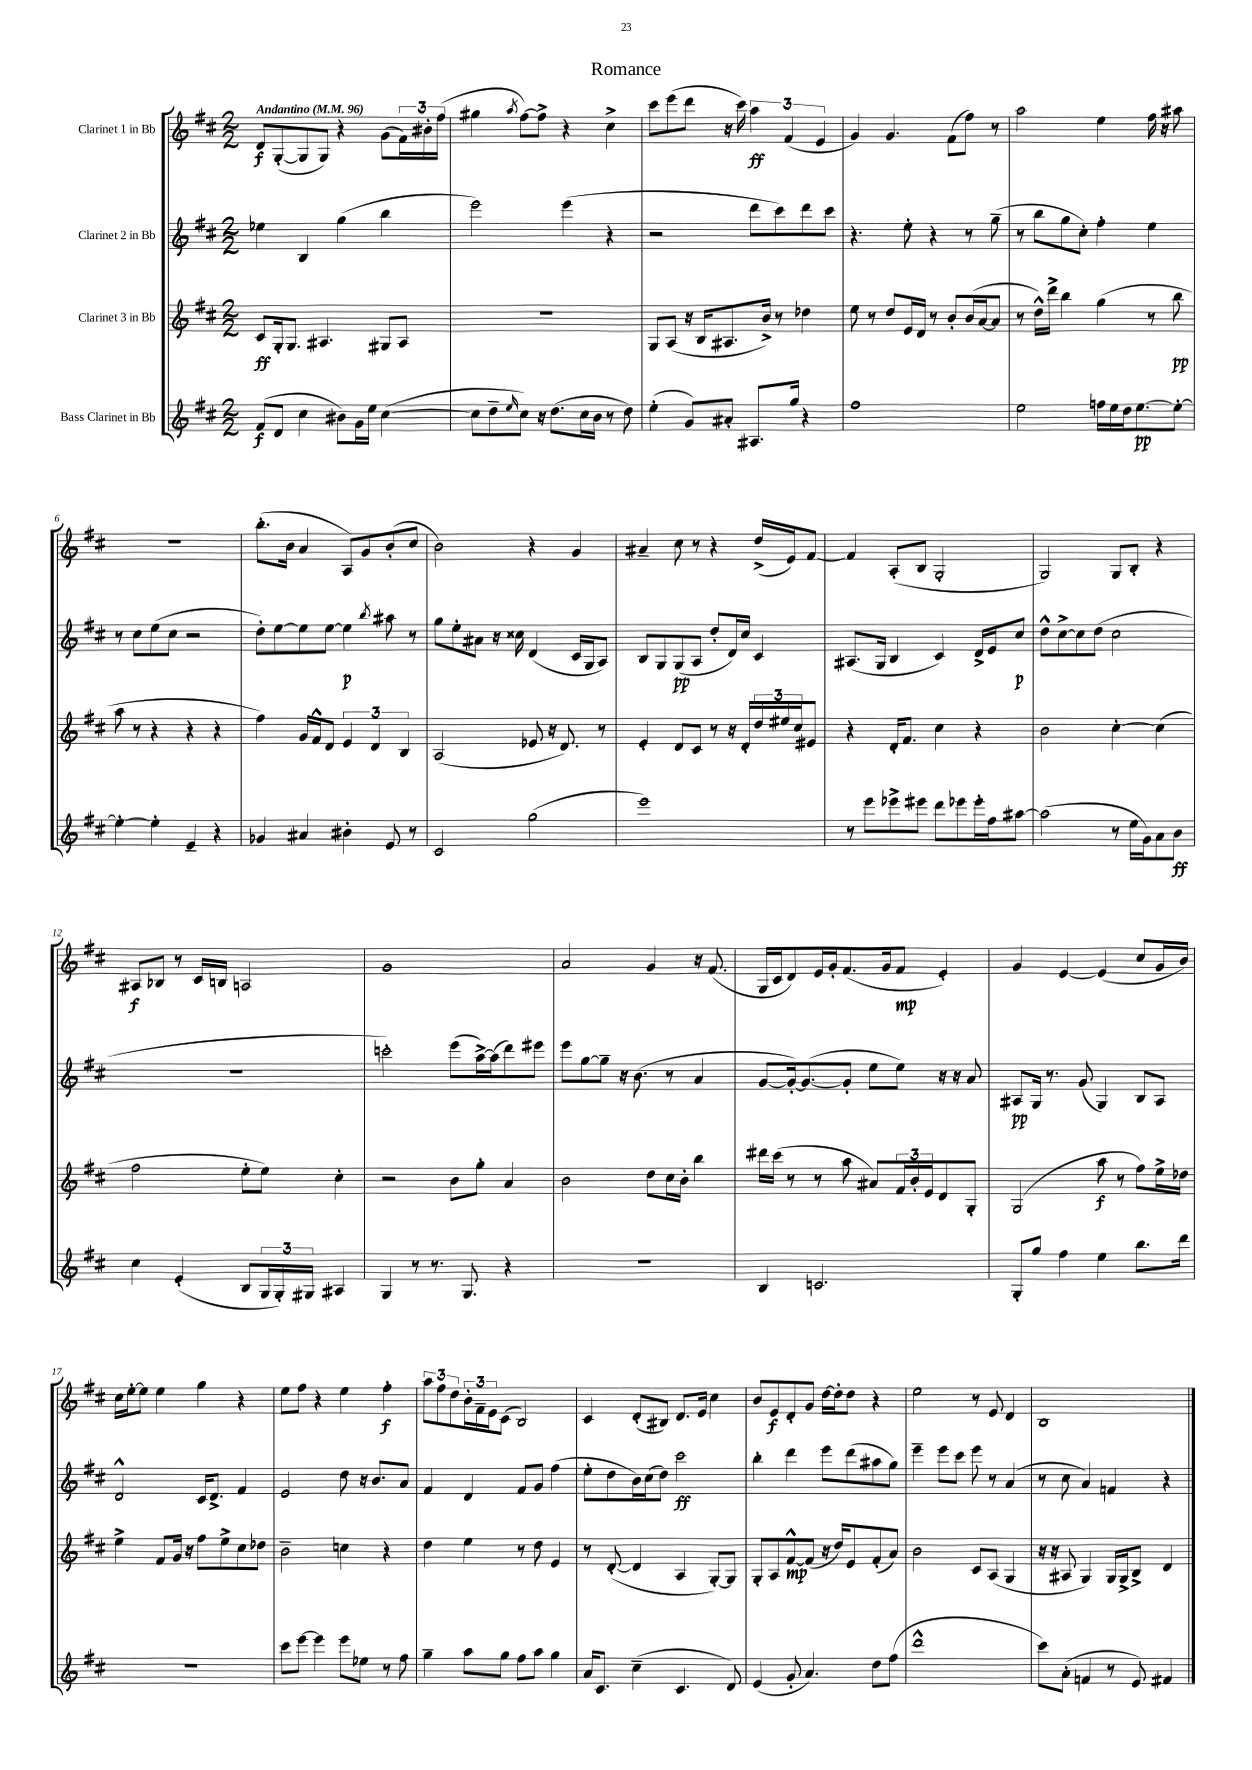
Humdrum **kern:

**kern	**kern	**kern	**kern
*staff4	*staff3	*staff2	*staff1
*clefG2	*clefG2	*clefG2	*clefG2
*k[f#c#]	*k[f#c#]	*k[f#c#]	*k[f#c#]
*M2/2	*M2/2	*M2/2	*M2/2
*MM96	*MM96	*MM96	*MM96
(8f#	8c#	4ee-	8d
8d	16G'	.	([8G'
.	8.G	.	.
4cc#	.	4B	8G]
.	4.A#	.	8G)
8b#)	.	(4gg	4r
16g	.	.	.
16ee	.	.	.
([4cc#	8G#	4bb	(8g
.	8A#	.	24f#)
.	.	.	24b#'
.	.	.	(24ff#
=	=	=	=
8cc#]	1r	2eee)	4gg#
8dd~	.	.	.
16qqee	.	.	8qaa
8cc#)	.	.	[8ff#)
16r	.	.	8ff#^]
(8.dd	.	.	.
.	.	(4eee	4r
16cc#	.	.	.
16b	.	.	.
8r	.	4r	4cc#^
8dd)	.	.	.
=	=	=	=
(4ee'	8G	2r	8ccc#
.	(8A	.	(8eee
8g)	16r	.	8ddd
.	16B	.	.
8a#'	8.A#	.	16r
.	.	.	16ccc#)
8.A#	.	8ddd	6aa
.	16b^)	.	.
.	8r	8ccc#)	.
.	.	.	(6f#
16gg	.	.	.
4r	4dd-	8ddd	.
.	.	.	6e
.	.	8ccc#	.
=	=	=	=
1ff#	8ee	4.r	4g)
.	8r	.	.
.	8dd	.	4.g
.	16e	8ee'	.
.	16d	.	.
.	8r	4r	.
.	8b'	.	(8f#
.	(16b	8r	8ff#)
.	[16a	.	.
.	8a]	(8gg~	8r
=	=	=	=
2ee	8r	8r	2aa
.	16dd^^)	8bb	.
.	16ddd^	.	.
.	4bb	8gg	.
.	.	8cc#')	.
16ff	(4gg	4ff#'	4ee
16ee	.	.	.
16dd	.	.	.
[8.ee	.	.	.
.	8r	4ee	16ff#
.	.	.	16r
8ee'_	8bb	.	8aa#
=	=	=	=
4ee'_	8aa	8r	1r
.	8r	8cc#	.
4ee']	4r	(8ee	.
.	.	8cc#	.
4e~	4r	2r	.
4r	4r	.	.
=	=	=	=
4g-	4ff#)	8dd')	(8.bb'
.	.	[8ee	.
.	.	.	16b
4a#	16g	8ee]	4a
.	16f#^^	.	.
.	8d	[8ee	.
4b#'	6e	4ee]	8A)
.	.	.	8g
.	6d	.	.
.	.	8qbb	.
8e	.	8aa#	(8b'
.	6B	.	.
8r	.	8r	8cc#
=	=	=	=
2c#	(2A	8gg	2b)
.	.	8ee'	.
.	.	8a#	.
.	.	16r	.
.	.	16cc##	.
(2gg	8e-	(4d	4r
.	16r	.	.
.	8.d)	.	.
.	.	16c#	4g
.	.	16G	.
.	8r	8A)	.
=	=	=	=
1eee)	4e'	8B	4a#~
.	.	8G	.
.	8d	(8G	8cc#
.	8c#	8A	8r
.	8r	8dd'	4r
.	16r	16d)	.
.	16d'	16cc#	.
.	24dd	4c#	(16dd^
.	24ee#	.	.
.	.	.	16e)
.	24cc#	.	.
.	8e#	.	[8f#
=	=	=	=
8r	4r	(8.A#	4f#]
8eee	.	.	.
.	.	16G	.
8eee-^	16d'	4B	(8A'
.	8.f#	.	.
8eee#	.	.	8B
8ddd	4cc#	4c#)	2G'
8eee-	.	.	.
16eee-'	4r	16d^	.
16ff#	.	16e	.
[8aa#	.	8cc#	.
=	=	=	=
(2aa#]	2b	8dd^^	2G)
.	.	[8cc#^	.
.	.	8cc#]	.
.	.	(8dd	.
8r	[4cc#'	2cc#	8G
16ee	.	.	8B'
16g)	.	.	.
8a	(4cc#]	.	4r
8b	.	.	.
=	=	=	=
4cc#	2ff#	1r	8A#
.	.	.	8B-
(4e'	.	.	8r
.	.	.	16c#
.	.	.	16B
8B	8ee'	.	2A
24G	8ee)	.	.
24G')	.	.	.
24G#	.	.	.
4A#	4cc#'	.	.
=	=	=	=
4G	2r	2ccc')	1g
8r	.	.	.
8.r	.	.	.
.	8b	(8eee	.
8.G	.	.	.
.	8gg'	[16aa^)	.
.	.	(16aa]	.
4r	4a	8ddd)	.
.	.	8eee#	.
=	=	=	=
1r	2b	8eee	2a
.	.	[8gg	.
.	.	8gg~]	.
.	.	16r	.
.	.	(8.b	.
.	8dd	.	4g
.	16cc#	8r	.
.	16b'	.	.
.	4bb	4a	16r
.	.	.	(8.f#
=	=	=	=
4B	16ddd#	[8g	16G
.	(16ccc#	.	16c#
.	8r	16g'_)	8d)
.	.	(8.g_	.
2.c	8r	.	16e
.	.	.	16g'
.	8aa	8g']	(8.f#
.	8a#)	8ee	.
.	.	.	16g
.	24f#	8ee)	8f#
.	24b'	.	.
.	24e	.	.
.	8d	16r	4e')
.	.	16r	.
.	8G'	8a	.
=	=	=	=
8G'	(2G	8A#	4g
8gg	.	16G	.
.	.	8.r	.
4ff#	.	.	[4e
.	.	(8g	.
4ee	8aa	4G)	(4e]
.	8r	.	.
8.bb	8ff#)	8B	8cc#
.	16ee^	8A#	16g
16ddd	16dd-	.	16b)
=	=	=	=
1r	4ee^	2d^^	16cc#
.	.	.	[16ee'
.	.	.	8ee]
.	8f#	.	4ee
.	16g	.	.
.	16r	.	.
.	8ff#	16c#	4gg
.	.	8.d^	.
.	8ee^	.	.
.	8cc#	4f#	4r
.	8dd-	.	.
=	=	=	=
8ccc#	2b~	2e	8ee
[8eee	.	.	8ff#
4eee]	.	.	4r
8eee	4cc	8dd	4ee
8ee-	.	16r	.
.	.	8.b	.
8r	4r	.	4ff#'
8ff#	.	8a	.
=	=	=	=
4gg~	4dd	4f#	12aa
.	.	.	12ff#
.	.	.	12dd
8aa	4ee	4d	24b'
.	.	.	24f#~
.	.	.	24e
8gg	.	.	(8c#
8ff#	8r	8f#	2B)
8aa	8dd	8g	.
4gg	4e	(4ff#	.
=	=	=	=
16a	8r	8ee'	4c#
8.c#	.	.	.
.	([8d'	8dd	.
(4cc#~	4d]	16b)	(8d'
.	.	(16cc#	.
.	.	8dd)	8B#)
4.c#	4A	2ccc#	8.d
.	.	.	16e
.	[8G')	.	4cc#
8d)	8G]	.	.
=	=	=	=
(4e	8G'	4bb'	8b
.	8A	.	8e
8g'	[8f#^^	4ddd	8d'
4.a)	(8f#]	.	8g
.	16r	8eee	[16dd
.	16dd)	.	16dd']
.	8e	(8ddd	8dd
8dd	(8f#'	8aa#	4r
(8ff#	8a)	8gg)	.
=	=	=	=
1ddd^^	2b	4eee~	2ee
.	.	8eee	.
.	.	8ccc#	.
.	8c#	8eee	8r
.	(8A	8r	8e
.	4G	(4a	4d
=	=	=	=
8ccc#)	16r	8r	1B
.	16r	.	.
(8a'	8A#	8cc#	.
4f	4G)	4a)	.
8r	16G	4f	.
.	16G^	.	.
8e)	8B^	.	.
4f#	4d	4r	.
==	==	==	==
*-	*-	*-	*-
